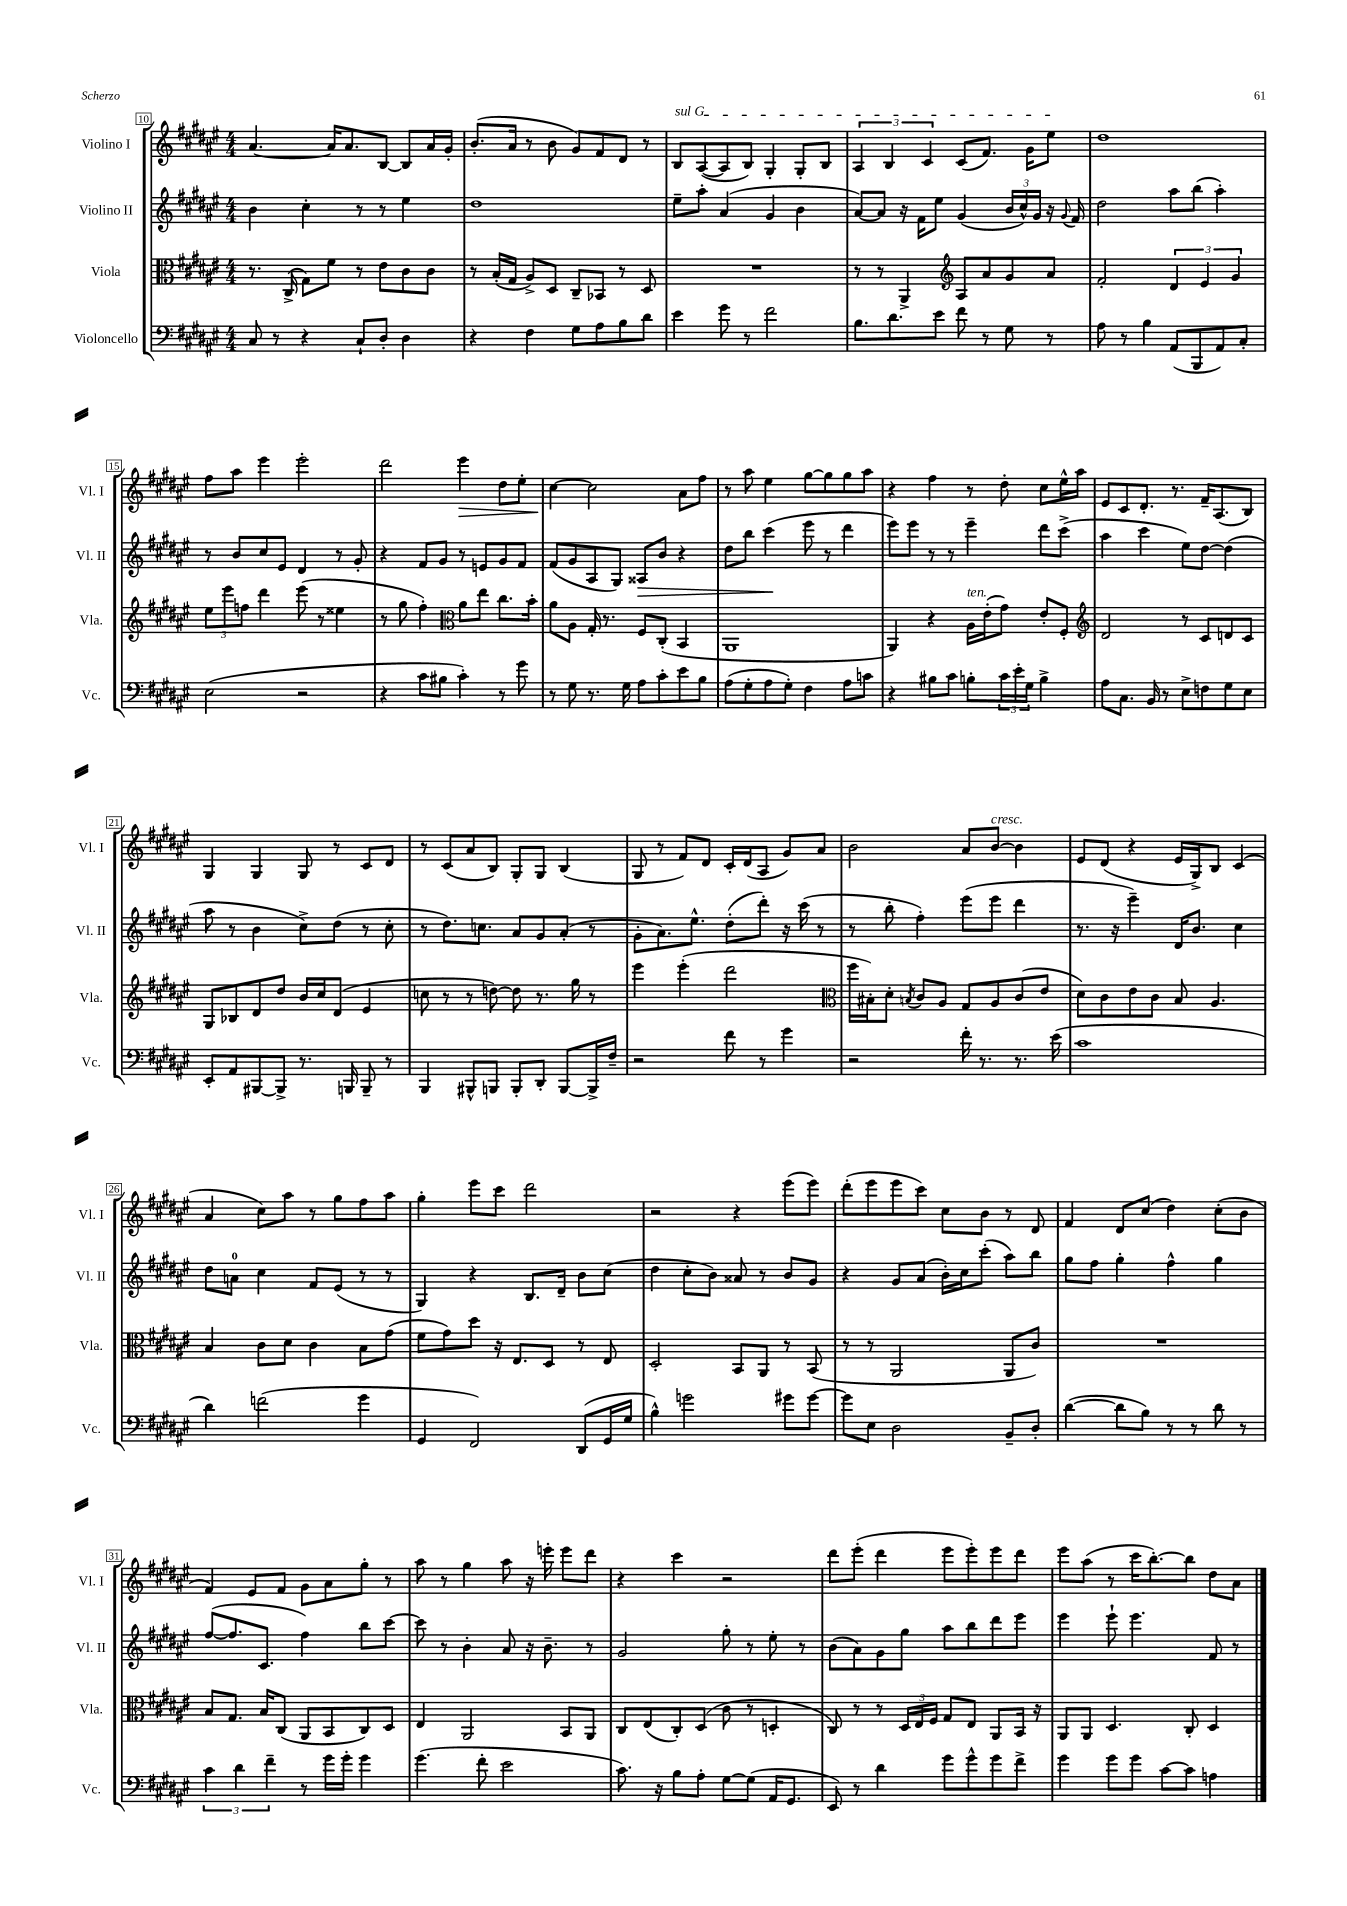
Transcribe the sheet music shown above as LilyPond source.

<<
\new StaffGroup <<
\new Staff = "s0" \with { instrumentName = "Violino I" shortInstrumentName = "Vl. I" } {
    \clef treble \key fis \major \numericTimeSignature \time 4/4
    ais'4.~ ais'16 ais'8. b8~ b8 ais'16 gis'16-. |
    b'8.-.( ais'16 r8 b'8 gis'8) fis'8 dis'8 r8 |
    \once \override TextSpanner.bound-details.left.text = \markup { \italic "sul G" } b8\startTextSpan ais8~( ais8 b8) gis4-. gis8-. b8 |
    \tuplet 3/2 { ais4 b4 cis'4 } cis'8( fis'8.) gis'16 eis''8\stopTextSpan |
    dis''1 |
    fis''8 ais''8 eis'''4 eis'''2-. |
    dis'''2 eis'''4\> dis''8 eis''8-. |
    cis''4~\! cis''2 ais'8 fis''8 |
    r8 ais''8 eis''4 gis''8~ gis''8 gis''8 ais''8 |
    r4 fis''4 r8 dis''8-. cis''8 eis''16-^ ais''16 |
    eis'8 cis'8 dis'8.-. r8. fis'16-- ais8.( b8) |
    gis4 gis4 gis8 r8 cis'8 dis'8 |
    r8 cis'8( ais'8 b8) gis8-. gis8 b4( |
    gis8 r8 fis'8) dis'8 cis'16-. dis'16( ais8 gis'8) ais'8 |
    b'2 ais'8 b'8~^\markup { \italic "cresc." } b'4 |
    eis'8 dis'8( r4 eis'16 gis16->) b8 cis'4( |
    ais'4 cis''8) ais''8 r8 gis''8 fis''8 ais''8 |
    gis''4-. eis'''8 cis'''8 dis'''2 |
    r2 r4 eis'''8( eis'''8) |
    dis'''8-.( eis'''8 eis'''8 cis'''8) cis''8 b'8 r8 dis'8 |
    fis'4 dis'8 cis''8( dis''4) cis''8-.( b'8 |
    fis'4) eis'8 fis'8 gis'8 ais'8 gis''8-. r8 |
    ais''8 r8 gis''4 ais''8 r16 e'''16-. e'''8 dis'''8 |
    r4 cis'''4 r2 |
    dis'''8 eis'''8-.( dis'''4 eis'''8 eis'''8-.) eis'''8 dis'''8 |
    eis'''8 ais''8( r8 cis'''16 b''8.~-.) b''8 dis''8 ais'8 \bar "|." |
}
\new Staff = "s1" \with { instrumentName = "Violino II" shortInstrumentName = "Vl. II" } {
    \clef treble \key fis \major \numericTimeSignature \time 4/4
    b'4 cis''4-. r8 r8 eis''4 |
    dis''1 |
    eis''8-- ais''8-. ais'4( gis'4 b'4 |
    ais'8~) ais'8 r16 fis'16 eis''8 gis'4( \tuplet 3/2 { b'16 cis''16-^) gis'16 } r16 \appoggiatura { gis'8 } fis'16 |
    dis''2 ais''8 b''8( ais''4-.) |
    r8 b'8 cis''8 eis'8 dis'4 r8 gis'8-. |
    r4 fis'8 gis'8 r8 e'8 gis'8 fis'8 |
    fis'8( gis'8 ais8 gis8) aisis8\> b'8 r4 |
    dis''8 b''8 cis'''4\!( eis'''8 r8 dis'''4 |
    eis'''8) eis'''8 r8 r8 eis'''4-- dis'''8 cis'''8->( |
    ais''4 cis'''4 eis''8) dis''8~ dis''4( |
    ais''8 r8 b'4 cis''8->) dis''8( r8 cis''8-. |
    r8 dis''8.) c''8. ais'8 gis'8 ais'8-.( r8 |
    gis'8-. ais'8.) eis''8.-^ dis''8-.( dis'''8-.) r16 cis'''16( r8 |
    r8 b''8-. fis''4-.) eis'''8( eis'''8 dis'''4 |
    r8. r16 eis'''4--) dis'16 b'8. cis''4 |
    dis''8 a'8-0 cis''4 fis'8 eis'8( r8 r8 |
    gis4) r4 b8. dis'16-- b'8 cis''8( |
    dis''4 cis''8-. b'8) aisis'8 r8 b'8 gis'8 |
    r4 gis'8 ais'8( b'16-.) cis''16 cis'''8-.( ais''8) b''8 |
    gis''8 fis''8 gis''4-. fis''4-^ gis''4 |
    fis''8~( fis''8. cis'8. fis''4) b''8 cis'''8~ |
    cis'''8 r8 b'4-. ais'8 r16 b'8.-- r8 |
    gis'2 gis''8-. r8 eis''8-. r8 |
    b'8( ais'8) gis'8 gis''8 ais''8 b''8 dis'''8 eis'''8 |
    eis'''4 eis'''8-! eis'''4. fis'8 r8 \bar "|." |
}
\new Staff = "s2" \with { instrumentName = "Viola" shortInstrumentName = "Vla." } {
    \clef alto \key fis \major \numericTimeSignature \time 4/4
    r8. cis16->( gis8) fis'8 r8 eis'8 cis'8 cis'8 |
    r8 b16-.( gis16 ais8->) dis8 cis8-- bes,8 r8 dis8 |
    R1 |
    r8 r8 ais,4-> \clef treble ais8 ais'8 gis'8 ais'8 |
    fis'2-. \tuplet 3/2 { dis'4 eis'4 gis'4 } |
    \tuplet 3/2 { eis''8 eis'''8 f''8 } dis'''4 eis'''8( r8 eisis''4 |
    r8 gis''8 fis''4-.) \clef alto ais'8 eis''8 cis''8. b'16-. |
    ais'8 ais8 gis16-. r8. fis8 cis8-.( b,4 |
    ais,1 |
    ais,4) r4 ais16^\markup { \italic "ten." } eis'16-.( gis'8) eis'8-. fis8-. |
    \clef treble dis'2 r8 cis'8 d'8 cis'8 |
    gis8 bes8 dis'8 dis''8 b'16 cis''16 dis'8( eis'4 |
    c''8 r8 r8 d''8~) d''8 r8. gis''16 r8 |
    eis'''4 eis'''4-.( dis'''2 |
    \clef alto fis''16 bis16-.) dis'8-. \acciaccatura { b8 } cis'8 ais8 gis8 ais8 cis'8( eis'8 |
    dis'8) cis'8 eis'8 cis'8 b8 ais4. |
    b4 cis'8 dis'8 cis'4 b8 gis'8( |
    fis'8 gis'8) dis''8 r16 eis8. dis8 r8 eis8 |
    dis2-. b,8 ais,8 r8 b,8( |
    r8 r8 ais,2 ais,8 cis'8) |
    R1 |
    b8 gis8. b16 cis8( ais,8 b,8 cis8) dis8 |
    eis4 ais,2 b,8 ais,8 |
    cis8 eis8( cis8-.) dis8( cis'8 r8 d4-. |
    cis8) r8 r8 \tuplet 3/2 { dis16 eis16 fis16 } gis8 eis8 ais,8 b,16 r16 |
    ais,8 ais,8 dis4. cis8-. dis4 \bar "|." |
}
\new Staff = "s3" \with { instrumentName = "Violoncello" shortInstrumentName = "Vc." } {
    \clef bass \key fis \major \numericTimeSignature \time 4/4
    cis8 r8 r4 cis8-! dis8-. dis4 |
    r4 fis4 gis8 ais8 b8 dis'8 |
    eis'4 gis'8 r8 fis'2 |
    b8. dis'8. eis'8 fis'8 r8 gis8 r8 |
    ais8 r8 b4 ais,8( b,,8 ais,8) cis8-. |
    eis2( r2 |
    r4 cis'8 bis8 cis'4-.) r8 gis'8 |
    r8 gis8 r8. gis16 ais8 cis'8-. eis'8 b8 |
    ais8( gis8-. ais8 gis8-.) fis4 ais8 c'8 |
    r4 bis8 cis'8 b8-. \tuplet 3/2 { cis'16 eis'16-. gis16 } b4-> |
    ais8 cis8. b,16 r8 eis8-> f8 gis8 eis8 |
    eis,8-. ais,8 bis,,8~ bis,,8-> r8. b,,16 b,,8-- r8 |
    b,,4 bis,,8-^ b,,8 b,,8-. dis,8-. b,,8~ b,,16-> fis16-- |
    r2 fis'8 r8 gis'4 |
    r2 fis'16-. r8. r8. eis'16( |
    cis'1 |
    dis'4) f'2( gis'4 |
    gis,4 fis,2) dis,8( gis,16 gis16 |
    b4-^) g'2 gis'8 gis'8~ |
    gis'8 eis8 dis2 b,8-- dis8-. |
    dis'4~( dis'8 b8) r8 r8 dis'8 r8 |
    \tuplet 3/2 { cis'4 dis'4 fis'4-- } r8 gis'16 gis'16-. gis'4 |
    gis'4.( fis'8-. eis'2 |
    cis'8.) r16 b8 ais8-. gis8~ gis8( ais,16 gis,8. |
    eis,8) r8 dis'4 gis'8 gis'8-^ gis'8 fis'8-> |
    gis'4 gis'8 gis'8 cis'8~ cis'8 a4 \bar "|." |
}
>>
>>
\layout { \context { \Score currentBarNumber = #10 \override BarNumber.stencil = #(make-stencil-boxer 0.1 0.3 ly:text-interface::print) } }
